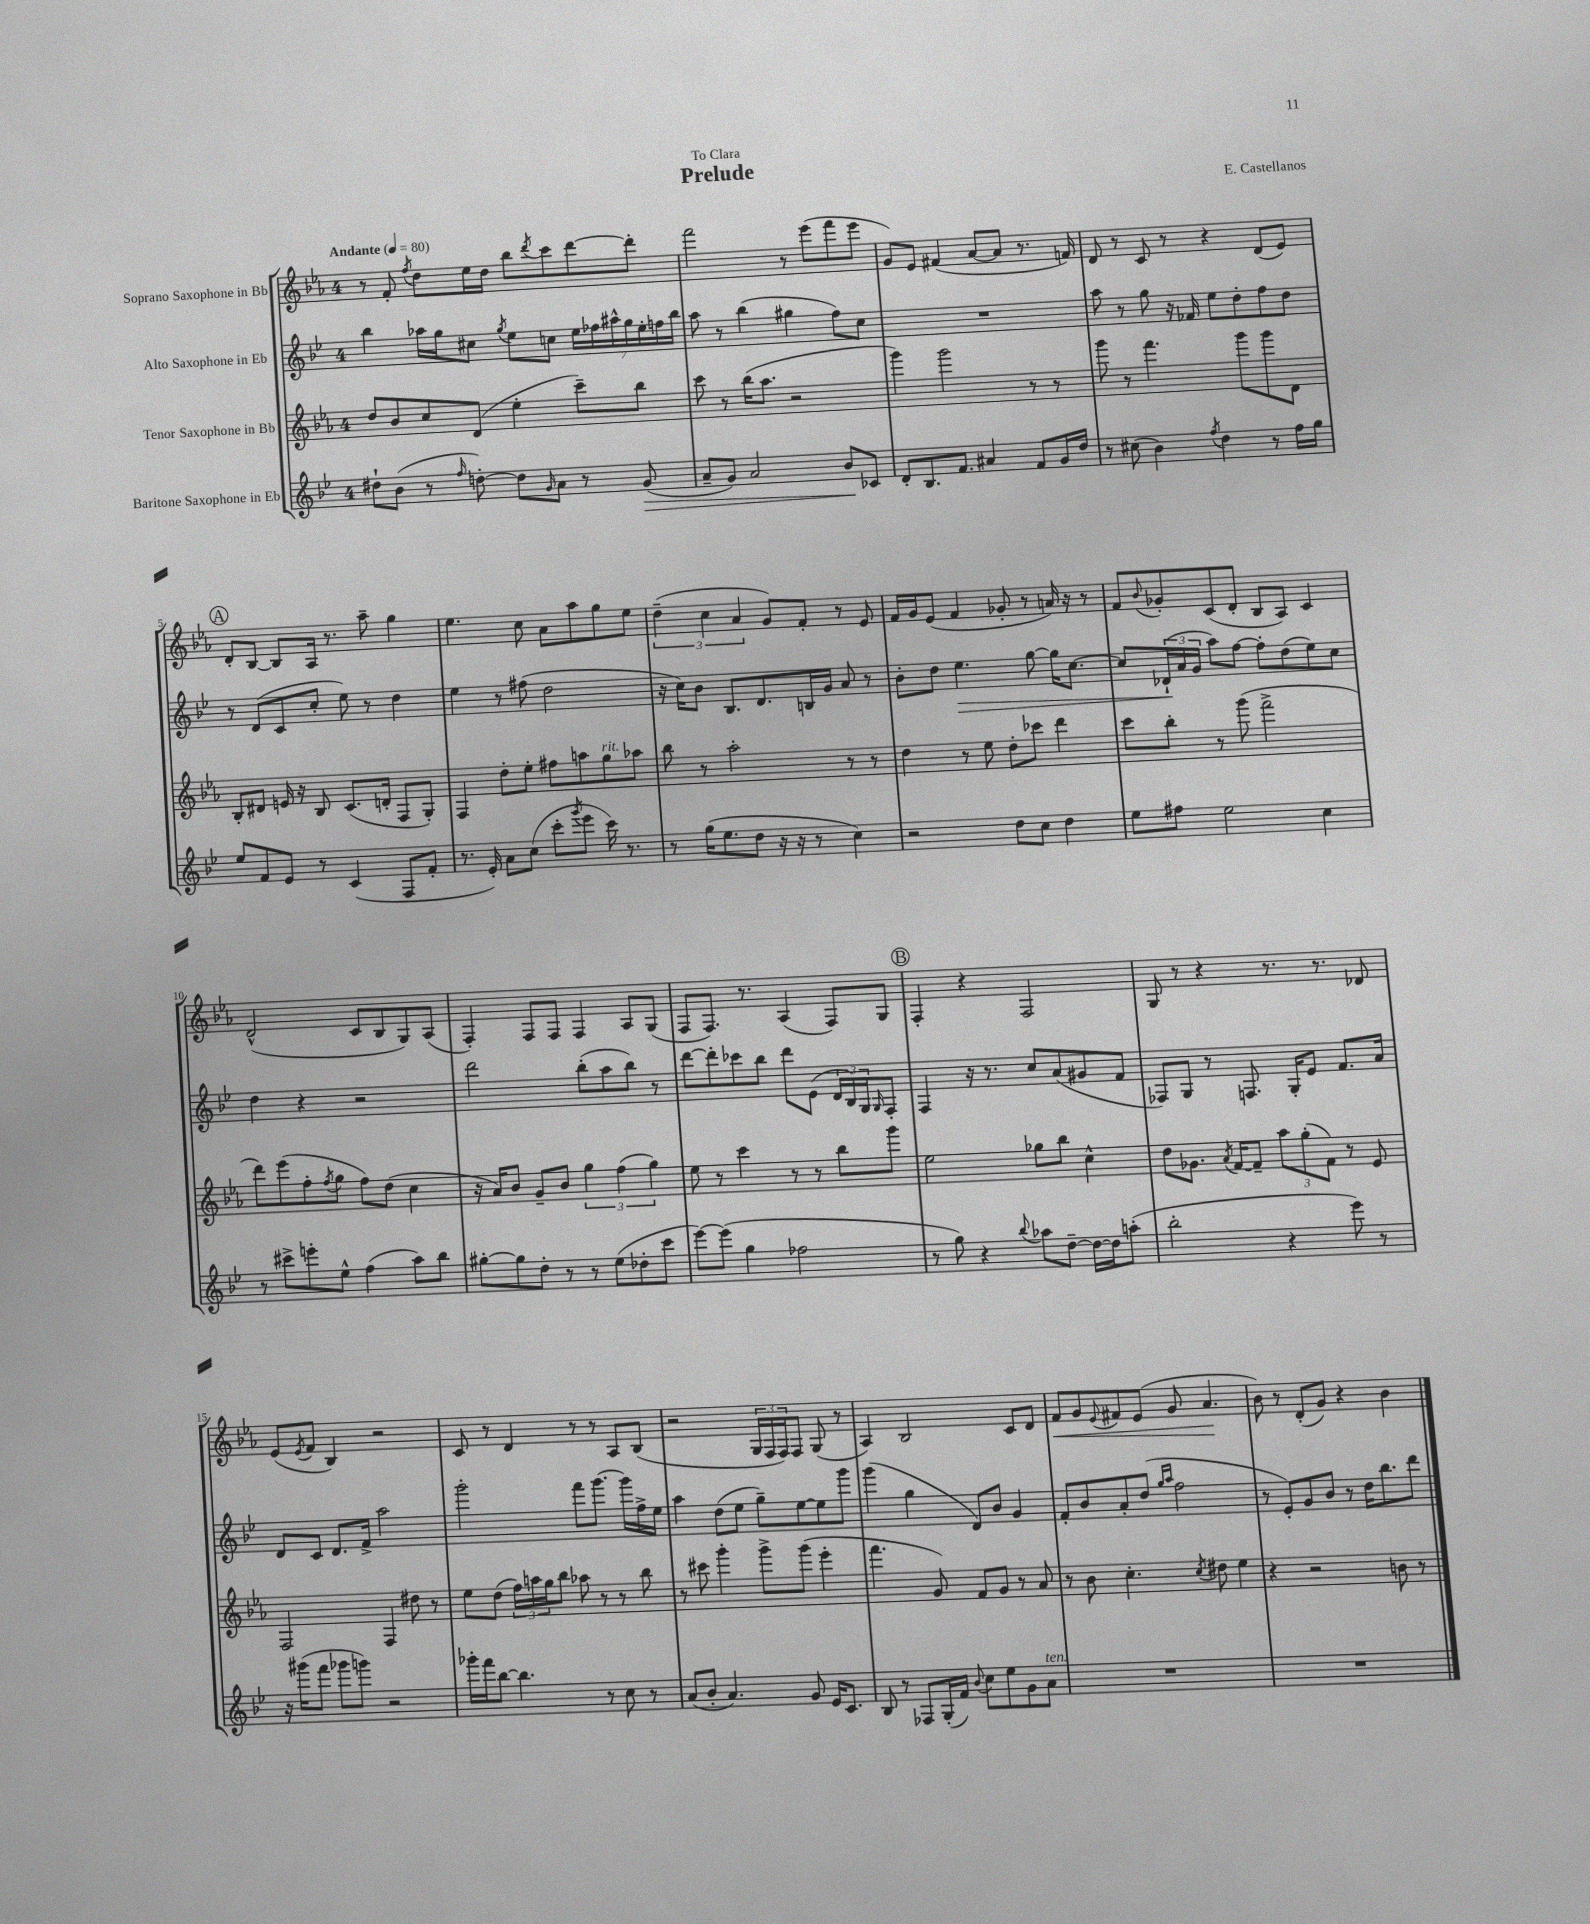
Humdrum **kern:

**kern	**kern	**kern	**kern
*staff4	*staff3	*staff2	*staff1
*clefG2	*clefG2	*clefG2	*clefG2
*k[b-e-]	*k[b-e-a-]	*k[b-e-]	*k[b-e-a-]
*M4/4	*M4/4	*M4/4	*M4/4
*MM80	*MM80	*MM80	*MM80
8dd#`	8dd	4bb-	8r
(8b-	8b-	.	8f'
.	.	.	8qff
8r	8cc	16aa-	8dd
.	.	16gg	.
16qqff	.	.	.
[8dd')	(8d	8cc#	16ee-
.	.	.	16dd
.	.	8qgg	.
8dd]	4ee-'	8ee-	8bb-
16qqg	.	.	8qddd
8a	.	8cc	8ccc
8r	8ccc~)	28ee-	[8ddd
.	.	28ff-	.
.	.	28aa#^^	.
.	.	28gg	.
(8g	8bb-	.	8ddd']
.	.	28ee-'	.
.	.	28ff	.
.	.	28bb-	.
=	=	=	=
8a~	8ccc	8aa	2fff
8g)	8r	8r	.
2a	(16bb-	(4bb-	.
.	8.aa-	.	.
.	2r	4gg#	8r
.	.	.	(8eee-
8b-	.	8ff)	8fff
8c-	.	8cc	8eee-
=	=	=	=
8d'	4ggg)	1r	8g)
8.B-	.	.	8e-
.	2ggg	.	(4f#
8.f	.	.	.
4a#	.	.	[8a-
.	.	.	8a-]
8f	8r	.	8.r
16g	8r	.	.
16dd	.	.	16f)
=	=	=	=
8r	8ggg	8aa	8d
(8cc#	8r	8r	8r
4b-)	4.fff	8gg	8c
.	.	16r	8r
.	.	16f-	.
8qff	.	.	.
4dd	.	8ee-	4r
.	8ggg	8dd'	.
8r	8ggg	8ff	(8d
16ff	8d	8dd	8e-)
16gg	.	.	.
=	=	=	=
8ee-	8B-'	8r	8d'
8f	8d#	(8d	[8B-
8e-	16e	8c	8B-]
.	16r	.	.
8r	8B-	8cc'	16A-
.	.	.	8.r
(4c	(8.c	8ee-)	.
.	.	8r	8aa-~
.	16d'	.	.
8F	8F	4dd	4gg
8f'	8G')	.	.
=	=	=	=
8.r	4F	4ee-	4.ee-
16e-')	.	.	.
8a	8dd'	8r	.
(8cc	8ee-'	(8ff#	8cc
8ccc'	8ff#	2dd	8a-
8qggg	.	.	.
8eee-	8aa	.	8aa-
16ccc)	8gg	.	8gg
8.r	.	.	.
.	8aa-	.	8ee-
=	=	=	=
8r	8bb-	16r	(6dd~
.	.	16cc)	.
(16gg	8r	8b-	.
.	.	.	6cc
8.ee-	.	.	.
.	2aa-'	8.B-	.
.	.	.	6a-
8dd	.	.	.
.	.	8.d	.
16r	.	.	8g)
16r	.	.	.
8r	.	16B	8f'
.	.	16g	.
4cc)	8r	8a	8r
.	8r	8r	8e-
=	=	=	=
2r	4dd	8b-'	16f
.	.	.	16g
.	.	8dd	(8e-
.	8r	4.ee-	4f
.	8ee-	.	.
8dd	8dd'	.	8g-'
8cc	8ccc-	[8gg	8r
4dd	4ddd	16gg]	16a)
.	.	[8.cc	16r
.	.	.	8r
=	=	=	=
8ee-	8ccc	8cc]	8f
.	.	.	8qqb-
8ff#	8bb-'	(24d-`	8g-'
.	.	24a	.
.	.	24g	.
2ee-	8r	8aa)	(8c
.	(8ggg	[8ff	8d'
.	2fff^	8ff']	8B-
.	.	(8dd	8A-)
4cc	.	8ee-)	4c
.	.	8cc	.
=	=	=	=
8r	8ddd)	4dd	(2d^^
8ccc#^	(8eee-	.	.
8eee'	8ff'	4r	.
.	8qff	.	.
8ee-^^	8gg	.	.
(4ff	8ff)	2r	8c
.	(8dd	.	8B-
8aa)	4cc	.	8G)
8bb-	.	.	(8A-
=	=	=	=
[8gg#'	16r	2ddd	4F')
.	16a-)	.	.
8gg#]	8b-	.	.
8dd'	8g~	.	8F
8r	8b-	.	8F
8r	6gg	(8bb-'	4F
(8ee-	.	8aa	.
.	(6ff	.	.
8dd-'	.	8bb-)	8A-
.	6gg)	.	.
8ccc	.	8r	(8G
=	=	=	=
[8eee-)	8ee-	[8ddd	8F
(8eee-]	8r	8ddd']	8.F)
4gg	4ccc	8ccc-	.
.	.	.	8.r
.	.	8bb-	.
2ff-	8r	8ddd	(4A-
.	8r	(8e-	.
.	8bb-	24d	8F)
.	.	24B-)	.
.	.	24G	.
.	.	16qqG	.
.	8ggg	8F'	8G
=	=	=	=
8r	2ee-	4F	4F'
8gg)	.	.	.
4r	.	16r	4r
.	.	8.r	.
8qqbb-	.	.	.
8aa-	8gg-	8cc	2F
[8dd~	8bb-	(8a	.
16dd_	4cc^^	8g#	.
16dd]	.	.	.
(8aa'	.	8f	.
=	=	=	=
2bb-'	8dd	8F-)	8G
.	8.g-	8G	8r
.	.	8r	4r
.	8qa-	.	.
.	[16f	.	.
.	8f~]	8.F	.
4r	12aa-	.	8.r
.	.	16G'	.
.	(12gg'	.	.
.	.	8e-	.
.	12f)	.	.
.	.	.	8.r
8eee-)	8r	8.f	.
8r	8e-	.	8d-
.	.	16a	.
=	=	=	=
16r	2F	8d	(8e-
(16ggg#	.	.	.
.	.	.	8qe-
8fff	.	8c	8f
8ggg-	.	8.d	4B-)
8ggg)	.	.	.
.	.	16f^	.
2r	4F	2aa	2r
.	8dd#	.	.
.	8r	.	.
=	=	=	=
16ggg-'	8ee-	2ggg'	8c
16fff	.	.	.
[8bb-	(8dd	.	8r
4.bb-]	24ff)	.	4d
.	24aa	.	.
.	24gg	.	.
.	8bb-	.	.
.	8aa-	8fff	8r
8r	8r	[8.ggg	8r
8cc	8r	.	8A-
.	.	16ggg]	.
8r	8bb-	16ff^	(8B-
.	.	16ee-	.
=	=	=	=
(8a	8r	4aa	2r
8b-'	8ccc#	.	.
4.a)	4ggg'	(8dd	.
.	.	8ee-	.
.	8ggg^	8gg~)	24G
.	.	.	24F
.	.	.	24F)
8g	(8ggg	[8ee-	8F
16e-	4eee-'	8ee-]	(8G
8.c	.	.	.
.	.	8ggg	8r
=	=	=	=
8B-	4.fff	(4ggg	4A-)
8r	.	.	.
8F-	.	4gg	2B-
(16G'	8g)	.	.
16f)	.	.	.
8qqb-	.	.	.
8cc	8f	8d)	.
8ee-	8g	8b-	.
8g	8r	4g	8c
8a	8a-	.	8d
=	=	=	=
1r	8r	8f'	8f
.	8b-	8b-	8g
.	.	.	8qqe-
.	4.cc'	8a'	8f#
.	.	(8dd	(8e-
.	.	16qqgg	.
.	.	16qqaa	.
.	.	2ff	8g
.	8qcc	.	.
.	8dd#	.	4.a-
.	4ee-	.	.
=	=	=	=
1r	4r	8r	8b-)
.	.	8e-')	8r
.	2r	8g	(8d'
.	.	8b-	8g)
.	.	8r	4r
.	.	16dd	.
.	.	8.bb-	.
.	8b	.	4b-
.	8r	8ddd	.
==	==	==	==
*-	*-	*-	*-
